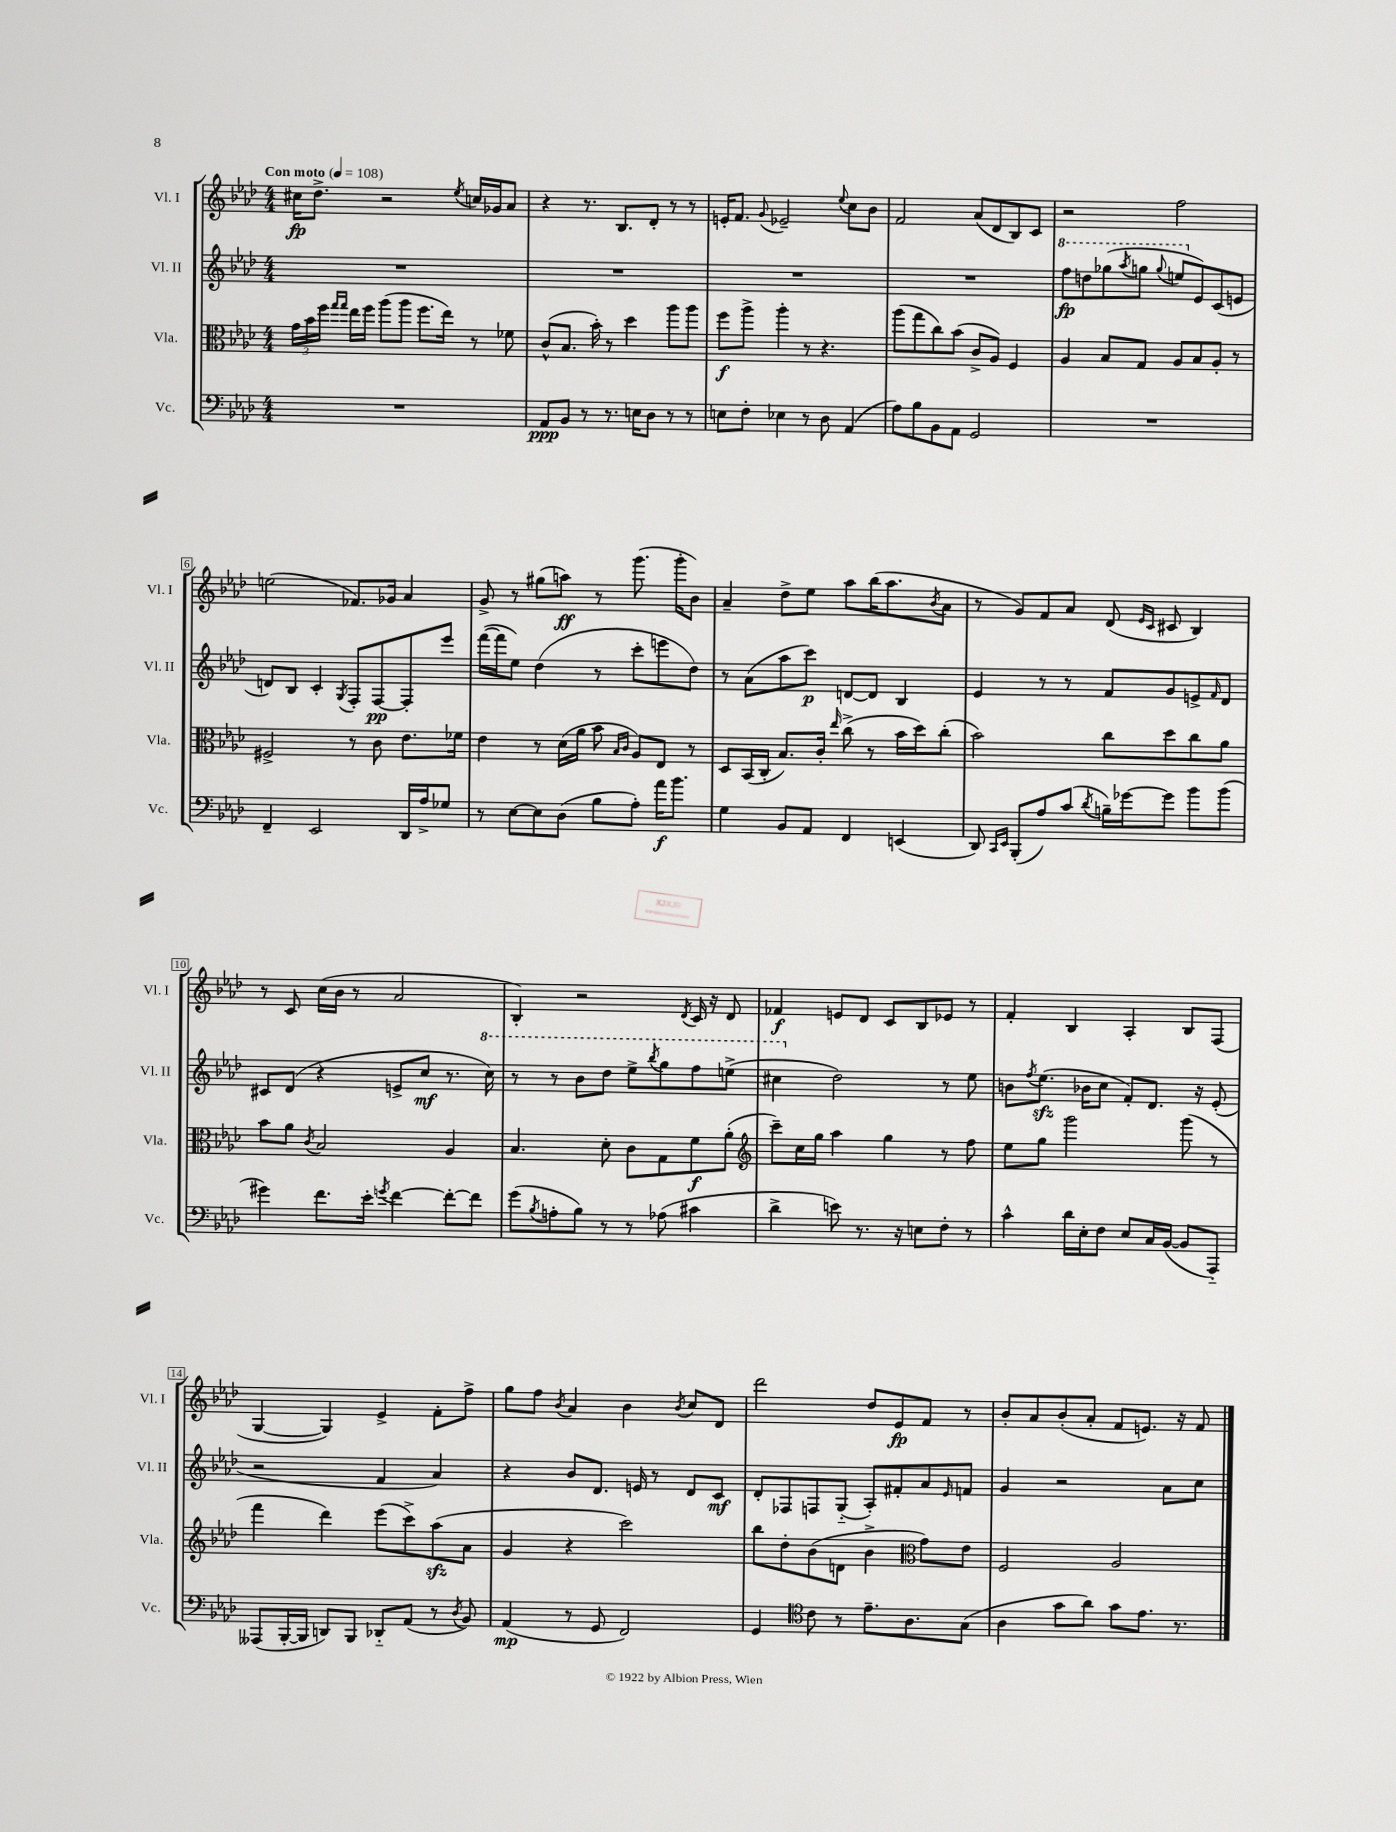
<<
\new StaffGroup <<
\new Staff = "s0" \with { instrumentName = "Vl. I" shortInstrumentName = "Vl. I" } {
    \clef treble \key aes \major \numericTimeSignature \time 4/4 \tempo "Con moto" 4 = 108
    cis''16\fp des''8.-> r2 \acciaccatura { ees''8 } c''16 ges'16 aes'8 |
    r4 r8. bes8. des'8-. r8 r8 |
    e'16-. f'8. \appoggiatura { g'8 } ees'2-- \appoggiatura { ees''8 } c''8 bes'8 |
    f'2 aes'8( des'8 bes8) c'8 |
    r2 f''2 |
    e''2( fes'8.) ges'16 aes'4 |
    g'8-> r8 gis''8( a''8\ff) r8 g'''8.( g'''16-. bes'8) |
    aes'4-- des''8-> ees''8 aes''8 bes''16( aes''8. \acciaccatura { bes'8 } aes'8 |
    r8 g'8) f'8 aes'8 des'8( \grace { ees'16 c'16 } cis'8 bes4) |
    r8 c'8 c''16( bes'16 r8 aes'2 |
    bes4-.) r2 \acciaccatura { des'8 } c'16 r16 des'8 |
    fes'4\f e'8 des'8 c'8 bes8 ees'8 r8 |
    f'4-. bes4 aes4-. bes8 f8( |
    g4~ g4) ees'4-> f'8-. f''8-> |
    g''8 f''8 \acciaccatura { bes'8 } aes'4 bes'4 \acciaccatura { bes'8 } c''8 des'8 |
    des'''2 des''8 ees'8\fp f'8 r8 |
    bes'8-. aes'8 bes'8-.( aes'8-. f'8 e'8.) r16 f'8 \bar "|." |
}
\new Staff = "s1" \with { instrumentName = "Vl. II" shortInstrumentName = "Vl. II" } {
    \clef treble \key aes \major \numericTimeSignature \time 4/4
    R1 |
    R1 |
    R1 |
    R1 |
    \ottava #1 f'''8\fp d'''8 ges'''8( \acciaccatura { aes'''8 } g'''8 \appoggiatura { g'''8 } e'''8 \ottava #0 ees'8) c'8( e'8 |
    d'8) bes8 c'4-. \acciaccatura { g8 } f8-. f8~\pp f8-. ees'''8 |
    f'''16~( f'''16 ees''8) des''4( r8 c'''8-. e'''8 des''8) |
    r8 aes'8( aes''8 c'''8\p) d'8~ d'8 bes4 |
    ees'4 r8 r8 f'8 g'8 e'8-> \grace { f'16 } des'8 |
    cis'8 des'8( r4 e'8-> c''8\mf r8. \ottava #1 c'''16) |
    r8 r8 bes''8 des'''8 ees'''8-> \acciaccatura { bes'''8 } g'''8 f'''8 e'''8->( |
    cis'''4 \ottava #0 des''2) r8 ees''8 |
    b'8 \acciaccatura { f''8 } ees''8.\sfz( bes'16 c''8 f'8-.) des'8. r16 ees'8-.( |
    r2 f'4 aes'4) |
    r4 bes'8 des'8. e'16 r8 des'8 c'8\mf |
    des'8-. fes8 f8 g8-_( aes8-.) fis'8-. aes'8 \grace { ees'16 } f'8 |
    g'4 r2 aes'8 c''8 \bar "|." |
}
\new Staff = "s2" \with { instrumentName = "Vla." shortInstrumentName = "Vla." } {
    \clef alto \key aes \major \numericTimeSignature \time 4/4
    \tuplet 3/2 { g'16 bes'16 f''16 } \grace { g''16 g''16 } ees''16 f''16 aes''8( aes''8 f''8. ees''16) r8 fes'8 |
    c'8-^( bes8. bes'16-.) r8 des''4 aes''8 aes''8 |
    f''8\f aes''8-> aes''4-. r8 r4. |
    aes''8( g''8 c''8) bes'8( c'8-> aes8) f4 |
    aes4 bes8 g8 aes8 bes8 aes8-. r8 |
    fis2-> r8 c'8 ees'8. fes'16 |
    ees'4 r8 des'16( aes'16 bes'8 \grace { bes16 c'16 } aes8) ees8 r8 |
    des8 bes,16( c16-. bes8.) c'16-. \grace { ees''16 } c''8->( r8 bes'16 des''16) c''8-.( |
    bes'2) c''8 des''8 c''8 aes'8 |
    bes'8 aes'8 \acciaccatura { c'8 } bes2 aes4 |
    bes4. des'8-. c'8 g8 f'8\f aes'8-.( |
    \clef treble c'''8--) c''16 g''16 aes''4 g''4 r8 f''8 |
    ees''8 g''8 g'''2 g'''8( r8 |
    f'''4 des'''4) ees'''8( c'''8->) aes''8\sfz( aes'8 |
    g'4 r4 c'''2) |
    bes''8 des''8-. bes'8( d'8 bes'4-> \clef alto g'8) ees'8 |
    f2 aes2 \bar "|." |
}
\new Staff = "s3" \with { instrumentName = "Vc." shortInstrumentName = "Vc." } {
    \clef bass \key aes \major \numericTimeSignature \time 4/4
    R1 |
    aes,8\ppp bes,8 r8 r8. e16 des8 r8 r8 |
    e8 f8-. ees4 r8 des8 aes,4( |
    aes8) bes8 bes,8 aes,8 g,2 |
    R1 |
    f,4-- ees,2 des,16 aes16-> ges8 |
    r8 ees8~ ees8 des8( bes8 aes8-.) aes'16\f bes'8. |
    g4 bes,8 aes,8 f,4 e,4( |
    des,8) \grace { c,16 ees,16 } bes,,8-.( aes8) c'8( \acciaccatura { des'8 } b16--) ges'16~ ges'8 bes'8 bes'8( |
    gis'4) f'8. ees'16-. \acciaccatura { g'8 } f'4~ f'8~-. f'8 |
    g'8( \acciaccatura { bes8 } a8-. bes8) r8 r8 aes8( cis'4 |
    des'4-> e'8) r8. r16 e8 f8-. r8 |
    c'4-^ des'16 ees16-. f8 ees8 c16 bes,16~( bes,8 aes,,8-_) |
    aeses,,8( bes,,16~-. bes,,16 d,8) bes,,8 des,8-_ aes,8( r8 \acciaccatura { des8 } bes,8) |
    aes,4\mp( r8 g,8 f,2) |
    g,4 \clef tenor c'8 r8 ees'8.-- aes8. g8( |
    aes4 g'8 aes'8) g'8 ees'8. r8. \bar "|." |
}
>>
>>
\layout { \context { \Score \override BarNumber.stencil = #(make-stencil-boxer 0.1 0.3 ly:text-interface::print) } }
